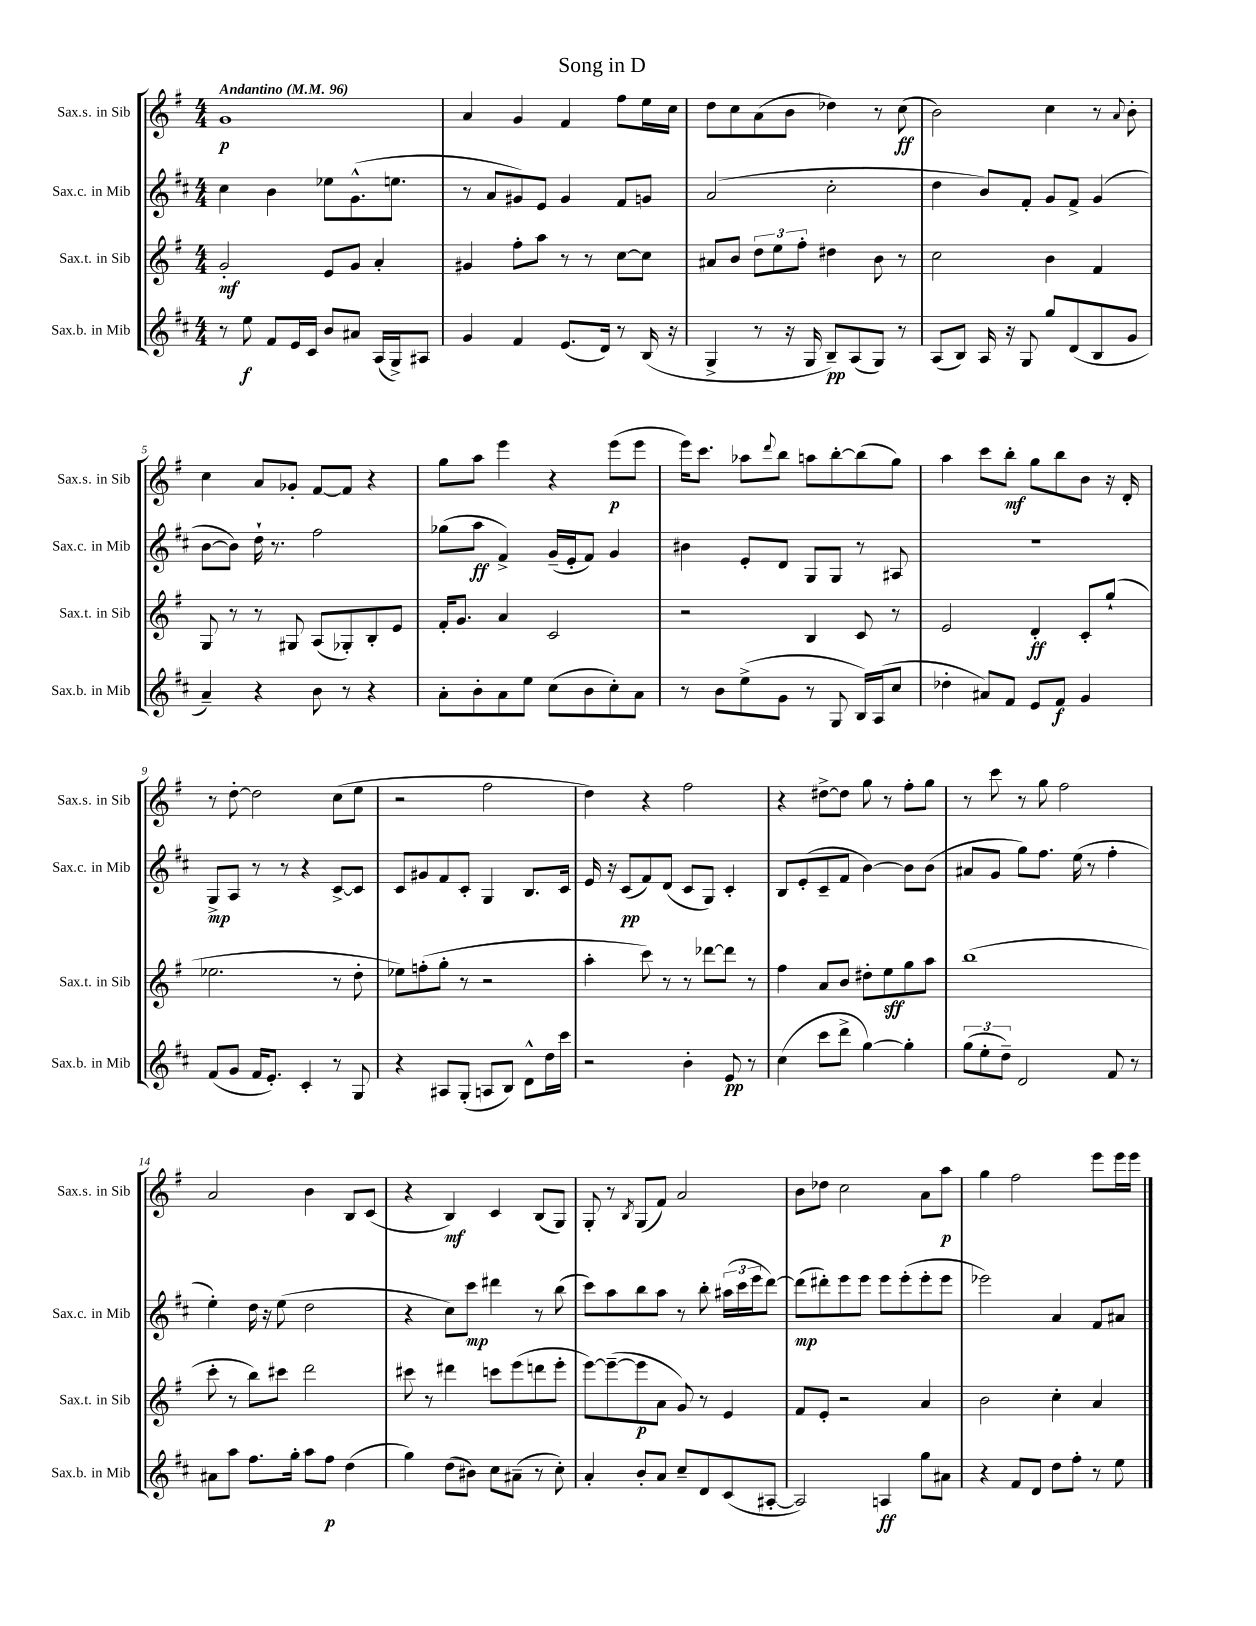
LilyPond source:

\header { title = "Song in D" }
<<
\new StaffGroup <<
\new Staff = "s0" \with { instrumentName = "Sax.s. in Sib" shortInstrumentName = "Sax.s. in Sib" } {
    \clef treble \key g \major \numericTimeSignature \time 4/4 \tempo "Andantino" 4 = 96
    g'1\p |
    a'4 g'4 fis'4 fis''8 e''16 c''16 |
    d''8 c''8 a'8( b'8 des''4) r8 c''8\ff( |
    b'2) c''4 r8 \appoggiatura { a'8 } b'8-. |
    c''4 a'8 ges'8-. fis'8~ fis'8 r4 |
    g''8 a''8 e'''4 r4 e'''8\p( e'''8 |
    e'''16) c'''8. aes''8 \appoggiatura { d'''8 } b''8 a''8 b''8~-. b''8( g''8) |
    a''4 c'''8 b''8-.\mf g''8 b''8 b'8 r16 d'16-. |
    r8 d''8~-. d''2 c''8( e''8 |
    r2 fis''2 |
    d''4) r4 fis''2 |
    r4 dis''8~-> dis''8 g''8 r8 fis''8-. g''8 |
    r8 c'''8 r8 g''8 fis''2 |
    a'2 b'4 b8 c'8( |
    r4 b4\mf) c'4 b8( g8) |
    g8-. r8 \acciaccatura { b8 } g8( fis'8) a'2 |
    b'8 des''8 c''2 a'8 a''8\p |
    g''4 fis''2 e'''8 e'''16 e'''16 \bar "|." |
}
\new Staff = "s1" \with { instrumentName = "Sax.c. in Mib" shortInstrumentName = "Sax.c. in Mib" } {
    \clef treble \key d \major \numericTimeSignature \time 4/4
    cis''4 b'4 ees''8 g'8.-^( e''8. |
    r8 a'8 gis'8) e'8 gis'4 fis'8 g'8 |
    a'2( cis''2-. |
    d''4 b'8) fis'8-. g'8 fis'8-> g'4( |
    b'8~ b'8) d''16-! r8. fis''2 |
    ges''8( a''8\ff fis'4->) g'16--( e'16-. fis'8) g'4 |
    bis'4 e'8-. d'8 g8 g8 r8 ais8 |
    R1 |
    g8->\mp a8 r8 r8 r4 cis'8~-> cis'8 |
    cis'8 gis'8 fis'8 cis'8-. g4 b8. cis'16 |
    e'16 r16 cis'8\pp( fis'8) d'8( cis'8 g8) cis'4-. |
    b8 e'8-.( cis'8-- fis'8 b'4~) b'8 b'8( |
    ais'8 g'8 g''8) fis''8. e''16( r8 fis''4-. |
    e''4-.) d''16 r16 e''8( d''2 |
    r4 cis''8) cis'''8\mp dis'''4 r8 b''8( |
    cis'''8) a''8 b''8 a''8 r8 b''8-. \tuplet 3/2 { ais''16( cis'''16 e'''16 } d'''8~) |
    d'''8\mp( dis'''8-.) e'''8 e'''8 e'''8 e'''8-.( e'''8-. e'''8 |
    ees'''2) a'4 fis'8 ais'8 \bar "|." |
}
\new Staff = "s2" \with { instrumentName = "Sax.t. in Sib" shortInstrumentName = "Sax.t. in Sib" } {
    \clef treble \key g \major \numericTimeSignature \time 4/4
    g'2-.\mf e'8 g'8 a'4-. |
    gis'4 fis''8-. a''8 r8 r8 c''8~ c''8 |
    ais'8 b'8 \tuplet 3/2 { d''8 e''8 fis''8-. } dis''4 b'8 r8 |
    c''2 b'4 fis'4 |
    g8 r8 r8 gis8 a8( ges8-.) b8-. e'8 |
    fis'16-. g'8. a'4 c'2 |
    r2 b4 c'8 r8 |
    e'2 d'4-.\ff c'8-. g''8-!( |
    ees''2. r8 d''8-. |
    ees''8) f''8-.( g''8-. r8 r2 |
    a''4-. c'''8) r8 r8 des'''8~ des'''8 r8 |
    fis''4 a'8 b'8 dis''8-. e''8\sff g''8 a''8 |
    b''1( |
    c'''8-. r8 b''8) cis'''8 d'''2 |
    cis'''8 r8 dis'''4 c'''8 e'''8( d'''8 e'''8-. |
    e'''8~) e'''8~--( e'''8\p a'8 g'8) r8 e'4 |
    fis'8 e'8-. r2 a'4 |
    b'2 c''4-. a'4 \bar "|." |
}
\new Staff = "s3" \with { instrumentName = "Sax.b. in Mib" shortInstrumentName = "Sax.b. in Mib" } {
    \clef treble \key d \major \numericTimeSignature \time 4/4
    r8 e''8\f fis'8 e'16 cis'16 b'8 ais'8 a16( g16->) ais8 |
    g'4 fis'4 e'8.( d'16) r8 b16( r16 |
    g4-> r8 r16 g16 b8--\pp) a8( g8) r8 |
    a8( b8) a16 r16 g8 g''8 d'8( b8 g'8 |
    a'4--) r4 b'8 r8 r4 |
    a'8-. b'8-. a'8 e''8 cis''8( b'8 cis''8-.) a'8 |
    r8 b'8 e''8->( g'8 r8 g8 b16) a16( cis''8 |
    des''4-. ais'8) fis'8 e'8 fis'8\f g'4 |
    fis'8( g'8 fis'16 e'8.-.) cis'4-. r8 g8 |
    r4 ais8 g8-.( a8 b8) d'8-^ d''16 cis'''16 |
    r2 b'4-. e'8\pp r8 |
    cis''4( cis'''8 d'''8-> g''4~) g''4-. |
    \tuplet 3/2 { g''8( e''8-. d''8--) } d'2 fis'8 r8 |
    ais'8 a''8 fis''8. g''16-. a''8 fis''8\p d''4( |
    g''4) d''8( bis'8) cis''8 ais'8--( r8 cis''8-.) |
    a'4-. b'8-. a'8 cis''8-- d'8 cis'8( ais8~-. |
    ais2) a4\ff g''8 ais'8 |
    r4 fis'8 d'8 d''8 fis''8-. r8 e''8 \bar "|." |
}
>>
>>
